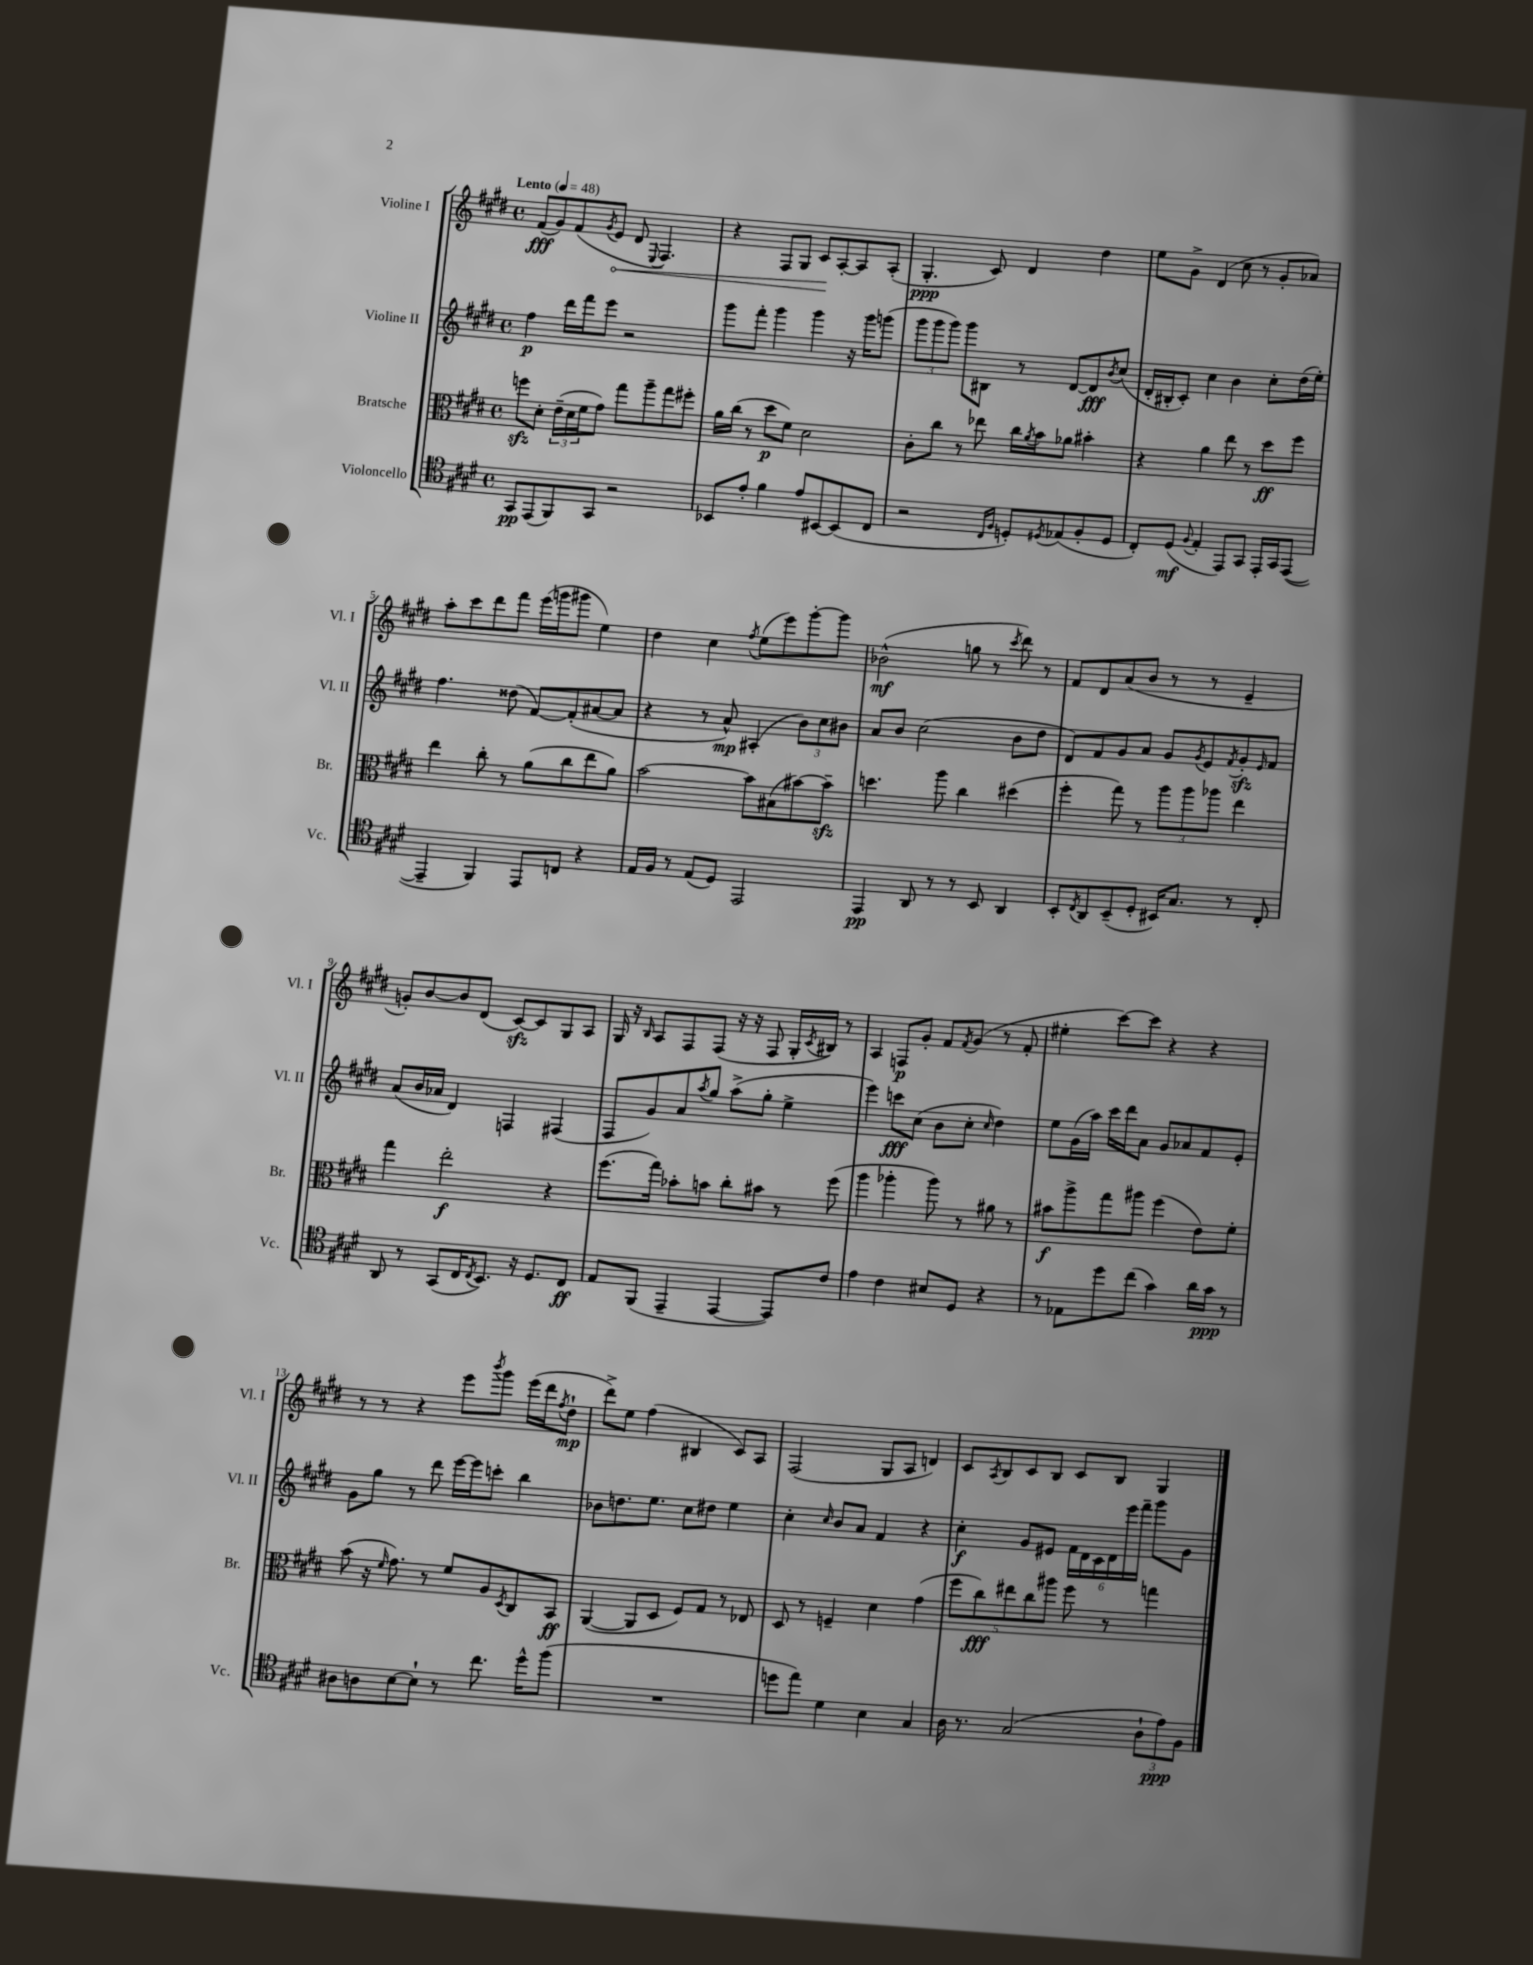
<<
\new StaffGroup <<
\new Staff = "s0" \with { instrumentName = "Violine I" shortInstrumentName = "Vl. I" } {
    \clef treble \key e \major \defaultTimeSignature \time 4/4 \tempo "Lento" 4 = 48
    fis'8\fff( gis'8) fis'8( \acciaccatura { gis'8 } \once \override Hairpin.circled-tip = ##t e'8\< dis'8 \appoggiatura { e8 } fis4.) |
    r4 fis8 gis8 cis'8\! a8~-. a8 a8-.( |
    gis4.-.\ppp cis'8) dis'4 dis''4 |
    e''8 gis'8-> dis'4( cis''8 r8 gis'8-. aes'8) |
    a''8-. cis'''8 dis'''8 fis'''8 e'''16( g'''16 gis'''8 e''4) |
    dis''4 cis''4 \acciaccatura { fis''8 } e''8( e'''8) gis'''8~-. gis'''8 |
    bes'2-^\mf( g''8 r8 \acciaccatura { cis'''8 } dis'''8) r8 |
    fis'8 dis'8 a'8( b'8 r8 r8 e'4-- |
    g'8-.) b'8~ b'8 dis'8( cis'8~\sfz) cis'8 gis8 a8 |
    gis16 r16 \grace { b16 } a8 fis8 fis8( r16 r16 fis8 gis16-. \acciaccatura { cis'8 } bis16) r8 |
    a4 f8\p gis'8-. fis'8 \acciaccatura { fis'8 } gis'8( r8 fis'8-. |
    eis''4-. cis'''8~) cis'''8 r4 r4 |
    r8 r8 r4 e'''8 \acciaccatura { b'''8 } gis'''8 e'''16( dis'''16 \acciaccatura { fis''8 } dis''8-!\mp |
    dis'''8->) e''8 fis''4( bis4 cis'8) a8 |
    fis2( gis8 a8 d'4) |
    cis'8 \acciaccatura { a8 } b8 cis'8 b8 cis'8 b8 gis4 \bar "|." |
}
\new Staff = "s1" \with { instrumentName = "Violine II" shortInstrumentName = "Vl. II" } {
    \clef treble \key e \major \defaultTimeSignature \time 4/4
    fis''4\p dis'''16 fis'''16 e'''8 r2 |
    gis'''8 fis'''8-. gis'''4 gis'''4 r16 gis'''16 g'''8( |
    \tuplet 3/2 { gis'''8 gis'''8 gis'''8) } gis'''8 bis8 r8 dis'8~ dis'8\fff \acciaccatura { b'8 } cis''8( |
    dis'16-. bis16-. cis'8-.) cis''4 b'4 cis''8-. dis''16( e''16-.) |
    fis''4. disis''8( fis'8~) fis'8-.( ais'8~ ais'8 |
    r4 r8 a'8-^\mp) ais4-.( \tuplet 3/2 { b'8) cis''8 bis'8 } |
    a'8 b'8 cis''2( b'8 dis''8 |
    dis'8) fis'8 gis'8 a'8 gis'8 \acciaccatura { gis'8 } e'8 \acciaccatura { fis'8 } gis'8-.\sfz \grace { e'16 } fis'8 |
    a'8( b'16 aes'16 dis'4) f4 fis4( |
    fis8 gis'8) a'8 \acciaccatura { a''8 } gis''8 a''8->( gis''8-. e''4-> |
    e'''4) c'''8\fff cis''8( b'8 cis''8-. \grace { cis''16 } dis''4) |
    e''8 gis'16( a''16) cis'''16 dis'''16 a'8 gis'8 aes'8 fis'8 e'8-. |
    gis'8 gis''8 r8 dis'''8 e'''16~ e'''16 c'''8-. b''4 |
    bes'8 d''8. e''8. cis''8 dis''8 e''4 |
    cis''4-. \grace { cis''16 } b'8 a'8 fis'4 r4 |
    cis''4-.\f gis'8 eis'8 \tuplet 6/4 { fis'16 dis'16 cis'16 dis'16 e'''16 fis'''16-- } gis'''8 gis'8 \bar "|." |
}
\new Staff = "s2" \with { instrumentName = "Bratsche" shortInstrumentName = "Br." } {
    \clef alto \key e \major \defaultTimeSignature \time 4/4
    f''8\sfz dis'8-. \tuplet 3/2 { e'16--( dis'16 fis'16 } gis'8) gis''8 a''8-- gis''8 fis''8-. |
    a'16 cis''16( r8 dis''8\p fis'8) dis'2 |
    cis'8-. cis''8 r8 ees''8 cis''16 \acciaccatura { a'8 } b'16 aes'8 bis'4-. |
    r4 a'4 e''8 r8 dis''8\ff fis''8 |
    e''4 cis''8-. r8 a'8( cis''8 e''8 a'8) |
    b'2~ b'8 bis8( bis'8~) bis'8--\sfz |
    d''4. a''8 cis''4 dis''4( |
    fis''4-. gis''8) r8 \tuplet 3/2 { a''8 a''8 aes''8 } e''4 |
    gis''4 e''2-.\f r4 |
    fis''8.( gis''16) bes'8-. b'8 cis''8-. bis'8 r8 fis''8( |
    a''4 aes''4-. aes''8) r8 ais'8 r8 |
    bis'8\f a''8-> gis''8 ais''8 fis''4( e'8) fis'8-. |
    b'8( r16 \grace { fis'16 } gis'8.) r8 fis'8 a8 \acciaccatura { dis8 } cis8 b,8\ff |
    a,4~( a,8 dis8 fis8) gis8 r8 ees8 |
    dis8 r8 f4-- dis'4 gis'4( |
    \tuplet 5/4 { fis''8 cis''8\fff) eis''8 cis''8 ais''8 } fis''8 r8 g''4 \bar "|." |
}
\new Staff = "s3" \with { instrumentName = "Violoncello" shortInstrumentName = "Vc." } {
    \clef tenor \key e \major \defaultTimeSignature \time 4/4
    gis,8\pp e,8( fis,8) gis,8 r2 |
    bes,8 e'8-. fis'4 e'8 bis,8~ bis,8( cis8 |
    r2 \grace { cis16 fis16 } d8-.) \acciaccatura { dis8 } ees8( fis8-. dis8 |
    cis8-.) dis8\mf( \appoggiatura { fis8 } e4-. e,8) gis,8 e,16-. gis,16 e,8~( |
    e,4-- fis,4) e,8 c8 r4 |
    e16 fis16 r8 e8( dis8) e,2 |
    e,4\pp a,8 r8 r8 b,8 a,4 |
    b,8-. \acciaccatura { cis8 } a,8 b,8--( dis8-. bis,16) gis8. r8 cis8-. |
    a,8 r8 gis,8( cis16 \acciaccatura { cis8 } b,8.) r16 dis8. cis8\ff |
    e8 fis,8( e,4-- e,4~ e,8) cis'8 |
    e'4 cis'4 bis8 dis8 r4 |
    r8 ees8 dis''8 cis''8( gis'4) a'16 gis'16\ppp r8 |
    ais8 a8 b8~ b8-! r8 cis''8. dis''16-^ fis''8( |
    R1 |
    d''8 e''8) dis'4 b4 gis4 |
    a16 r8. gis2( \tuplet 3/2 { a8-! e'8\ppp) fis8 } \bar "|." |
}
>>
>>
